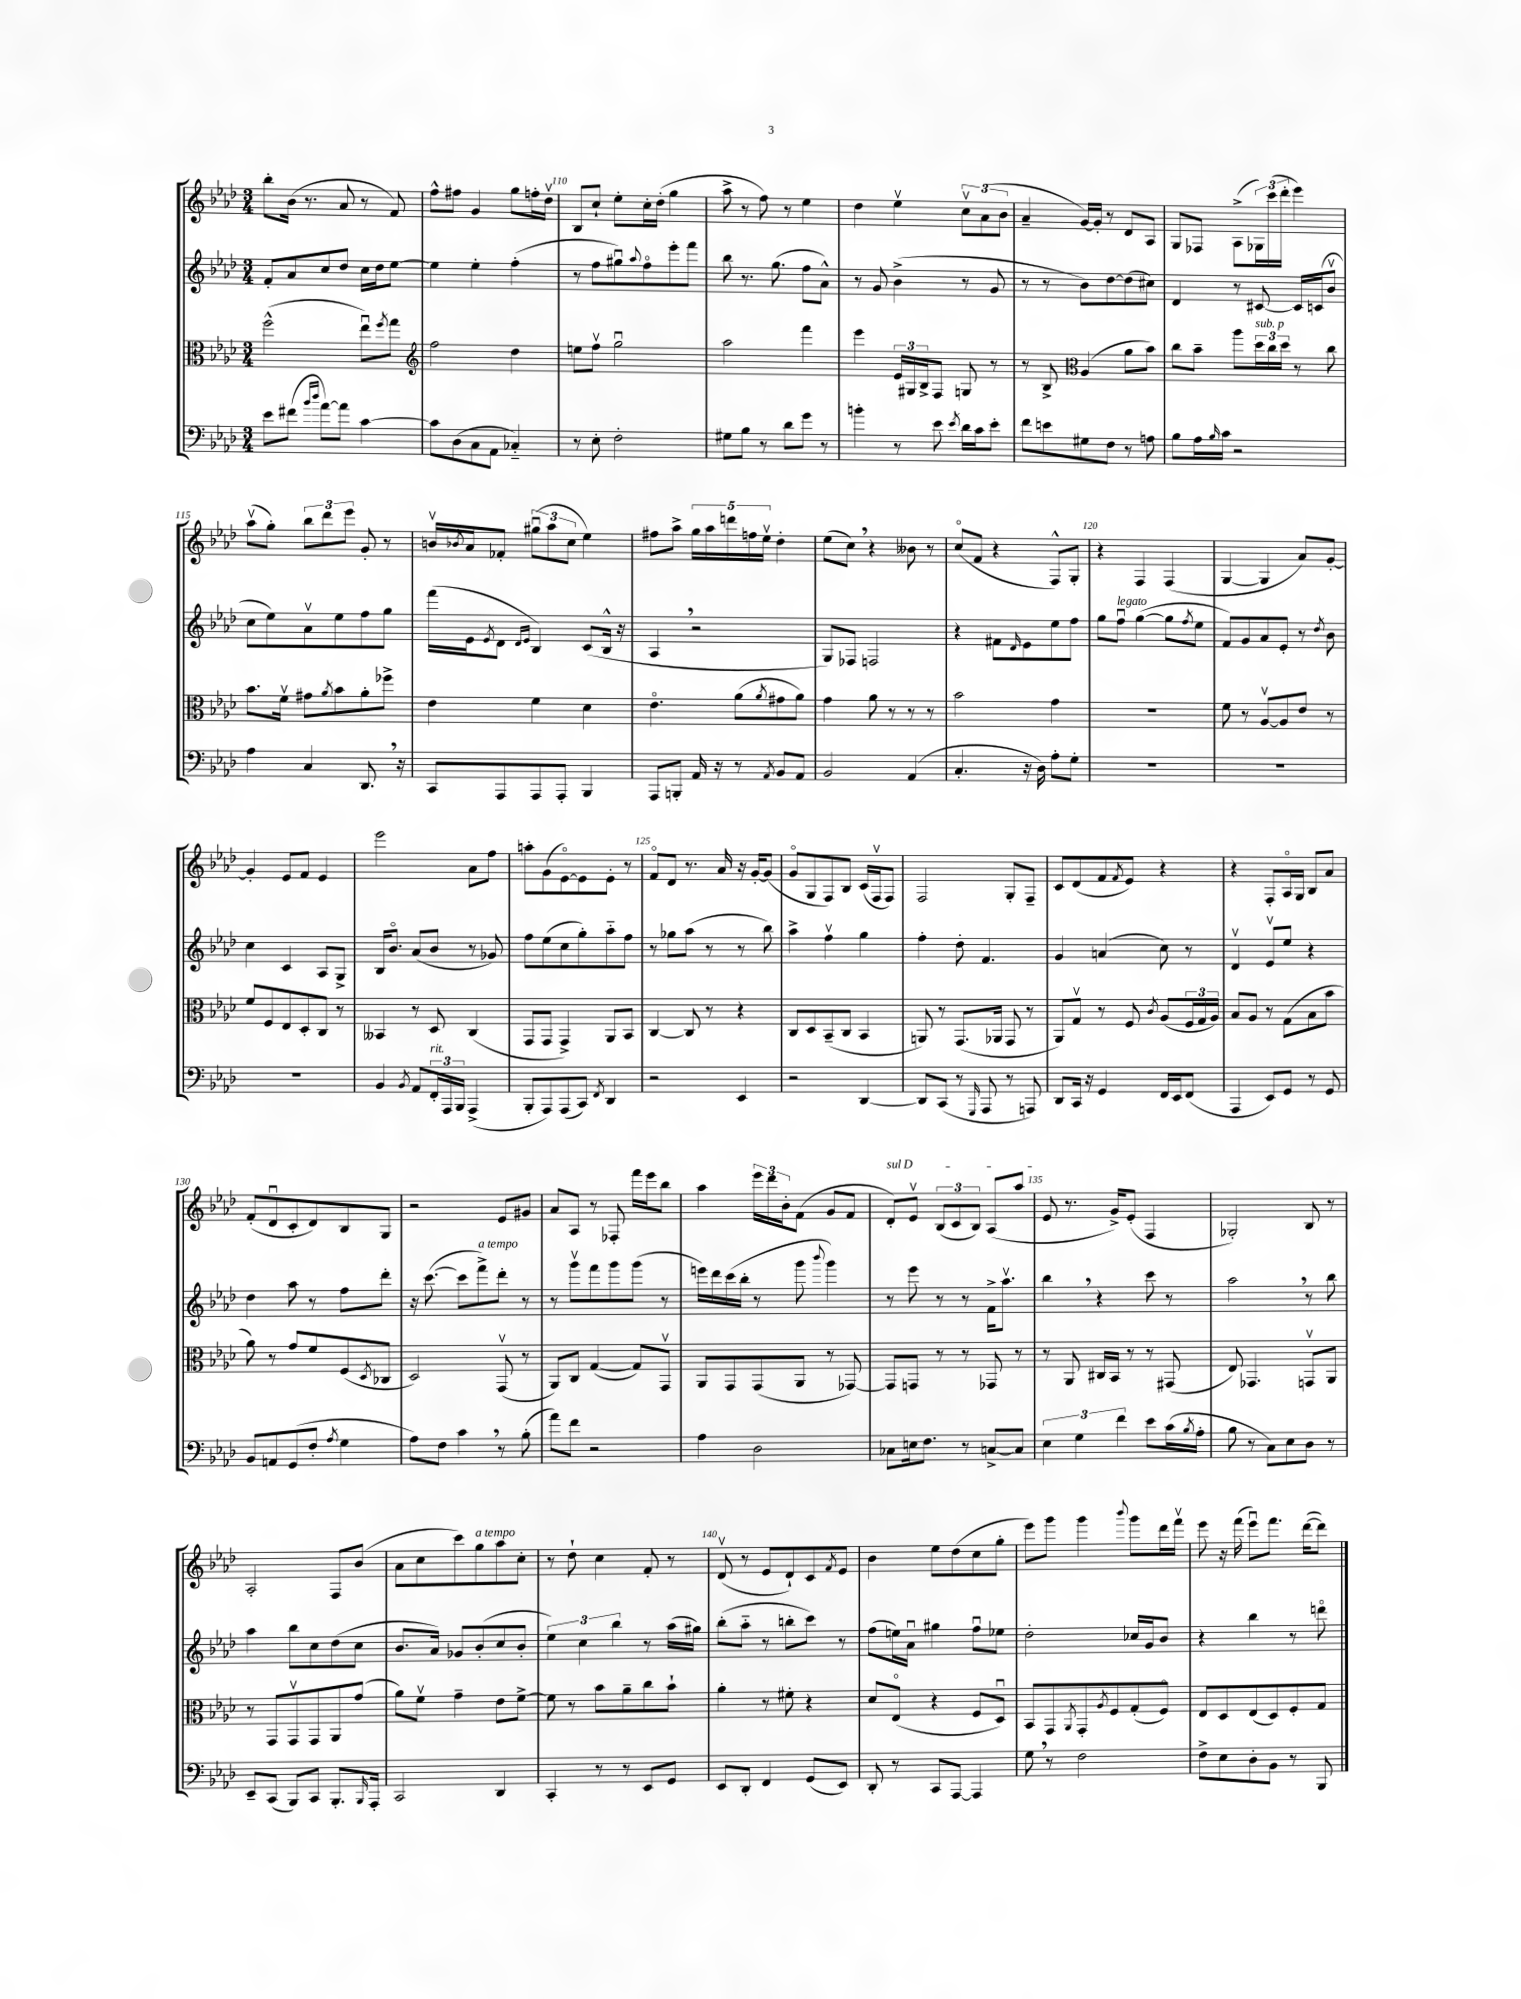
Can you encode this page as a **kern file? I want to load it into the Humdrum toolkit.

**kern	**kern	**kern	**kern
*part4	*part3	*part2	*part1
*staff4	*staff3	*staff2	*staff1
*clefF4	*clefC3	*clefG2	*clefG2
*k[b-e-a-d-]	*k[b-e-a-d-]	*k[b-e-a-d-]	*k[b-e-a-d-]
*M3/4	*M3/4	*M3/4	*M3/4
=108	=108	=108	=108
8e-\L	(2ff^^\	8f'/L	8bb-'\L
(8f#X\J	.	8a-/	(16b-\Jk
.	.	.	8.r
16qqb-/LL	.	.	.
16qqdd-/JJ	.	.	.
[8a-\L)	.	8cc/	.
8a-\J]	.	8dd-/J	8a-/
[4c\	8ee-u\L)	16cc\LL	8r
.	.	16dd-\J	.
.	8qff/	.	.
.	8gg\J	[8ee-\J	8f/)
=109	=109	=109	=109
*	*clefG2	*	*
8c\L]	2ff\	4ee-\]	8ff^^\L
(8D-\	.	.	8ff#X\J
8C\	.	4ee-'\	4g/
8AA-\J	.	.	.
4C-X/)	4dd-\	(4ff'\	8gg\L
.	.	.	16ffn'\L
.	.	.	16dd-v\JJ
=110	=110	=110	=110
8r	8een\L	8r	8B-/L
8E-'\	8ffv\J	8ff\L	8cc`/J
2F'\	2ggu\	8gg#Xu\)	8ee-'\L
.	.	8qqaa-/	.
.	.	8ff\	16cc'\L
.	.	.	(16dd-'\JJ
.	.	8eee-'\	4gg\
.	.	8fff\J	.
=111	=111	=111	=111
8G#X\L	2aa-\	8bb-\	8aa-^\
8B-\J	.	8.r	8r
8r	.	.	8ff\)
.	.	(8.gg\	.
8d-\L	.	.	8r
8g\J	4fff\	8ff\L	4ee-\
8r	.	8a-^^\J)	.
=112	=112	=112	=112
4bn'\	4eee-\	8r	4dd-\
.	.	8g/	.
8r	24e-/LL	(4b-^\	4ee-v\
.	24G#X/	.	.
.	24B-^/J	.	.
8e-\	8F/J	.	.
8qe-/	.	.	.
16d-\LL	8Gn/	8r	12ccv\L
16c\J	.	.	.
.	.	.	(12a-\
8e-'\J	8r	8g/	.
.	.	.	12b-\J
=113	=113	=113	=113
8f\L	8r	8r	4a-~/
8en\	8B-^/	8r	.
*	*clefC3	*	*
8G#X\	(4A-/	8b-\L)	[16g/LL)
.	.	.	16g'/JJ]
8F\J	.	[8dd-\	8r
8r	8a-\L	(8dd-\]	8d-/L
8An\	8b-\J)	8cc#X\J)	8A-/J
=114	=114	=114	=114
8B-\L	8cc\L	4d-/	8G/L
16A-\L	8b-~\J	.	8F-X/J
16qqB-/	.	.	.
16c\JJ	.	.	.
2r	8aa-\L	8r	(8A-^\L
!	!LO:TX:a:i:t=sub. p	!	!
.	24dd-\L	[8c#X/	24G-X\L)
.	24cc\	.	(24ccc\
.	24dd-\JJ	.	24ddd-'\JJ
.	8r	16c#/LL]	4eee-\)
.	.	(16cn/J	.
.	8cc\	8b-v/J	.
!!LO:LB:g=z
=115	=115	=115	=115
4A-\	8.b-\L	8cc\L	(8aa-v\L
.	.	8ee-\)	8gg'\J)
.	16fv\Jk	.	.
4C/	8g#X\L	8a-v\	12bb-\L
.	.	.	12ddd-\
.	8qa-/	.	.
.	8b-\	8ee-\	.
.	.	.	12eee-\J
8.DD-,/	8a-'\	8ff\	8g'/
.	8ff-X^\J	8gg\J	8r
16r	.	.	.
=116	=116	=116	=116
8CC/L	4e-\	(16fff\LL	16bnv/LL
.	.	.	8qb-X/
.	.	16e-\J	16a-/J
.	.	8qe-/	.
8AAA-/	.	8d-\J	8f-X'/J
.	.	16qqd-/LL	.
.	.	16qqe-/JJ	.
8AAA-/	4f\	4B-/)	(12gg#Xu\L
.	.	.	12aa-\
8AAA-'/J	.	.	.
.	.	.	12cc\J
4BBB-/	4d-\	(8c/L	4ee-\)
.	.	16B-^^/Jk	.
.	.	16r	.
=117	=117	=117	=117
8AAA-/L	4.e-\	4A-,/	8ff#X\L
8BBBn'/J	.	.	8aa-^\J
16AA-/	.	2r	20gg\LL
.	.	.	20aa-\
16r	.	.	.
.	.	.	20dddn\
8r	(8a-\L	.	.
.	.	.	20ffn\
.	.	.	20ee-v\JJ
8qAA-/	8qa-/	.	.
8BB-/L	8g#X\	.	4dd-'\
8AA-/J	8a-\J)	.	.
=118	=118	=118	=118
2BB-/	4g\	8G/L)	(8ee-\L
.	.	8F-X/J	8cc,\J)
.	8a-\	2Fn/	4r
.	8r	.	.
(4AA-/	8r	.	8b--X\
.	8r	.	8r
=119	=119	=119	=119
4.C'/	2b-\	4r	(8cc/L
.	.	.	8f/J
.	.	8f#X\L	4r
.	.	16qqd-/	.
16r	.	8e-\	.
16D-\)	.	.	.
8A-'\L	4g\	8ee-\	8F^^/L)
8G'\J	.	8ff\J	8G'/J
=120	=120	=120	=120
2.r	2.r	8gg\L	4r
!	!	!LO:TX:a:i:t=legato	!
.	.	8ffu\J	.
.	.	([4gg\	4F/
.	.	8gg\L]	(4F/
.	.	8qff/	.
.	.	8ee-\J	.
=121	=121	=121	=121
2.r	8f\	8f/L)	[4G/
.	8r	8g/	.
.	[8A-v/L	8a-/	4G/]
.	8A-/]	8e-'/J	.
.	8e-/J	8r	8a-/L)
.	.	8qdd-/	.
.	8r	8b-\	[8g'/J
!!LO:LB:g=z
=122	=122	=122	=122
2.r	8f/L	4cc\	4g'/]
.	8F/	.	.
.	8E-/	4c/	8e-/L
.	8D-'/	.	8f/J
.	8C/J	8A-/L	4e-/
.	8r	8G^/J	.
=123	=123	=123	=123
4BB-/	4BB--X/	16B-/KL	2eee-\
.	.	8.b-/J	.
8qBB-/	.	.	.
8AA-/L	8r	(8a-/L	.
!LO:TX:a:i:t=rit.	!	!	!
24FF'/L	8D-/	8b-/J	.
24AAA-/	.	.	.
24BBB-/JJ	.	.	.
(4AAA-^/	(4C/	8r	8a-\L
.	.	8g-X/)	8ff\J
=124	=124	=124	=124
8BBB-'/L	8GG/L	8ff\L	8aan'\L
8AAA-/)	8GG/J	(8ee-\	(8g\
(8AAA-/	4GG^/)	8cc\	[8e-\)
8CC/J)	.	8gg'\)	8e-\]
8qFF/	.	.	.
4DD-/	8AA-/L	8aa-\	8e-'\J
.	8BB-/J	8ff\J	8r
=125	=125	=125	=125
2r	[4C/	8r	8f/L
.	.	8gg-X\L	8d-/J
.	8C/]	(8aa-\J	8.r
.	8r	8r	.
.	.	.	16a-/
4EE-/	4r	8r	16r
.	.	.	[16g'/KL
.	.	8bb-\)	(8g/J]
=126	=126	=126	=126
2r	8C/L	4aa-^\	8g/L
.	8D-/	.	8G/
.	(8BB-~/	4ffv\	8F/)
.	8C/J	.	8B-/J
[4DD-/	4BB-/	4gg\	(16c/LL
.	.	.	16Fv/J
.	.	.	8F/J)
=127	=127	=127	=127
8DD-/L]	8AAn/)	4ff'\	2F/
(8CC/J	8r	.	.
8r	(8.GG/L	8dd-'\	.
16qqGGG/	.	.	.
8AAA-/	.	4.f/	.
.	16AA-X/Jk	.	.
8r	8GG/	.	8G'/L
8AAAn/)	8r	.	8F~/J
=128	=128	=128	=128
8DD-/L	8AA-/L)	4g/	8c/L
16CC/Jk	8Gv/J	.	(8d-/
16r	.	.	.
4GG/	8r	(4an/	8f/
.	.	.	8qf/
.	8F/	.	8e-/J)
.	8qc/	.	.
16FF/LL	(8A-/L	8cc\)	4r
16EE-/J	.	.	.
(8FF/J	24F/L	8r	.
.	24G/	.	.
.	24A-/JJ)	.	.
=129	=129	=129	=129
4AAA-/	8B-/L	4d-v/	4r
.	8A-/J	.	.
8EE-/L)	8r	8e-v/L	8F'/L
8GG/J	(8G\L	8ee-/J	16A-/L
.	.	.	16G/JJ
8r	8B-\	4r	8B-/L
8GG/	8b-\J	.	8a-/J
!!LO:LB:g=z
=130	=130	=130	=130
8BB-/L	8a-\)	4dd-\	(8f'/L
8AAn/	8r	.	8d-u/
(8GG/	8g/L	8aa-\	8c'/
8F'/J	8f/	8r	8d-/)
8qA-/	.	.	.
4G\	(8F/	8ff\L	8B-/
.	8qD-/	.	.
.	8C-X/J	8ddd-'\J	8G/J
=131	=131	=131	=131
8A-\L)	2D-/)	16r	2r
.	.	([8.ccc\	.
8F\J	.	.	.
4c,\	.	8ccc\L]	.
!	!	!LO:TX:a:i:t=a tempo	!
.	.	8fff^\)	.
8r	(8GGv/	8ddd-'\J	8e-/L
(8B-'\	8r	8r	8g#X/J
=132	=132	=132	=132
8a-\L)	8AA-/L)	8r	8a-/L
8f\J	8C/J	8gggv\L	8A-/J
2r	([4G/	8fff\	8r
.	.	8ggg\	8F-X'/
.	8G/L])	(8ggg\J	16fff\LL
.	.	.	16eee-\J
.	8GGv/J	8r	8bb-\J
=133	=133	=133	=133
4A-\	8AA-/L	16eeen\LL)	4aa-\
.	.	16ddd-\	.
.	8GG/	(16ccc\	.
.	.	16bb-'\JJ	.
2D-\	(8GG/	8r	24eee-\LL
.	.	.	24ddd-\
.	.	.	24b-'\J
.	8AA-/J	8ggg\	(8f\J
.	.	8qqbbb-/	.
.	8r	4ggg\)	8g/L
.	[8GG-X/)	.	8f/J
=134	=134	=134	=134
!	!	!	!LO:TX:a:i:t=sul D
8C-X\L	8GG-/L]	8r	8d-'/L)
16En\k	8GGn/J	8eee-\	8e-v/J
8.F\J	.	.	.
.	8r	8r	(12B-/L
.	.	.	12c/
8r	8r	8r	.
.	.	.	12B-/J)
[8Cn^/L	8GG-X/	16f^\KL	(8A-/L
.	.	8.aa-v\J	.
8C/J]	8r	.	8aa-/J
=135	=135	=135	=135
6E-\	8r	4bb-,\	8e-/
.	8AA-/	.	8.r
6G\	.	.	.
.	16C#X/LL	4r	.
.	16BB-/JJ	.	16g^/KL)
6f\	.	.	.
.	8r	.	(8e-'/J
8e-\L	8r	8ccc\	4F/
(16c\L	(8GG#X/	8r	.
8qB-/	.	.	.
16A-'\JJ	.	.	.
=136	=136	=136	=136
8B-\	8E-/)	2aa-,\	2G-X'/)
8r	4.GG-X/	.	.
8C\L)	.	.	.
8E-\	.	.	.
8D-\J	8GGnv/L	8r	8B-/
8r	8AA-/J	8bb-\	8r
!!LO:LB:g=z
=137	=137	=137	=137
8EE-~/L	8r	4aa-\	2A-'/
(8CC/J	8GG/L	.	.
8BBB-/L)	8GGv/	8bb-\L	.
8CC/J	8GG/	8cc\	.
8.BBB-'/L	8AA-/	(8dd-\	8F/L
.	(8g/J	8cc\J	(8b-/J
16qqBBB-/	.	.	.
16AAA-'/Jk	.	.	.
=138	=138	=138	=138
2CC/	8a-\L)	8.b-/L	8a-\L
.	8fv\J	.	8cc\
.	.	16a-/Jk)	.
.	4g~\	8g-X/L	8ccc\)
!	!	!	!LO:TX:a:i:t=a tempo
.	.	(8b-'/	8gg\
4DD-/	8e-\L	8cc/	8aa-\
.	[8f^\J	8b-'/J	8cc'\J
=139	=139	=139	=139
4CC'/	8f\]	6ee-\)	8r
.	8r	.	8dd-`\
.	.	6cc\	.
8r	8b-\L	.	4cc\
.	.	6bb-\	.
8r	8a-~\	.	.
8EE-/L	8cc\	8r	8f'/
8GG/J	8b-`\J	(16aa-\LL	8r
.	.	16gg#X\JJ)	.
=140	=140	=140	=140
8EE-/L	4a-'\	(8bb-'\L	(8d-v/
8DD-'/J	.	8aa-\J	8r
4FF/	8r	8r	8e-/L
.	8f#X'\	8bbn'\L	8d-`/)
(8GG/L	4r	8ccc\J)	8c/
.	.	.	8qf/
8EE-/J)	.	8r	8e-/J
=141	=141	=141	=141
8DD-'/	8d-/L	(8ff\L	4b-\
8r	(8E-/J	16een\L)	.
.	.	16a-u\JJ	.
8CC/L	4r	4gg#X\	8ee-\L
[8AAA-/J	.	.	(8dd-\
4AAA-/]	8F/L	8ffu\L	8cc\
.	8D-u/J)	8ee-X\J	8gg'\J
=142	=142	=142	=142
8G,\	8BB-/L	2dd-'\	8eee-\L)
8r	8GG/	.	8ggg\J
.	8qAA-/	.	.
2F\	8GG'/	.	4ggg\
.	8qA-/	.	.
.	8F/	.	.
.	.	.	8qqbbb-/
.	(8G'/	16cc-X/LL	8ggg\L
.	.	16g/J	.
.	8F/J)	8b-/J	16ddd-\L
.	.	.	16fffv\JJ
=143	=143	=143	=143
8F^\L	8E-/L	4r	8eee-\
8E-\	8D-/	.	16r
.	.	.	(16fff\
8D-'\	(8E-/	4bb-\	8eee-u\L)
8BB-\J	8D-/)	.	8.fff\J
8r	8F'/	8r	.
.	.	.	([16ddd-\KL
8BBB-/	8G/J	8dddn\	8ddd-\J])
==	==	==	==
*-	*-	*-	*-
